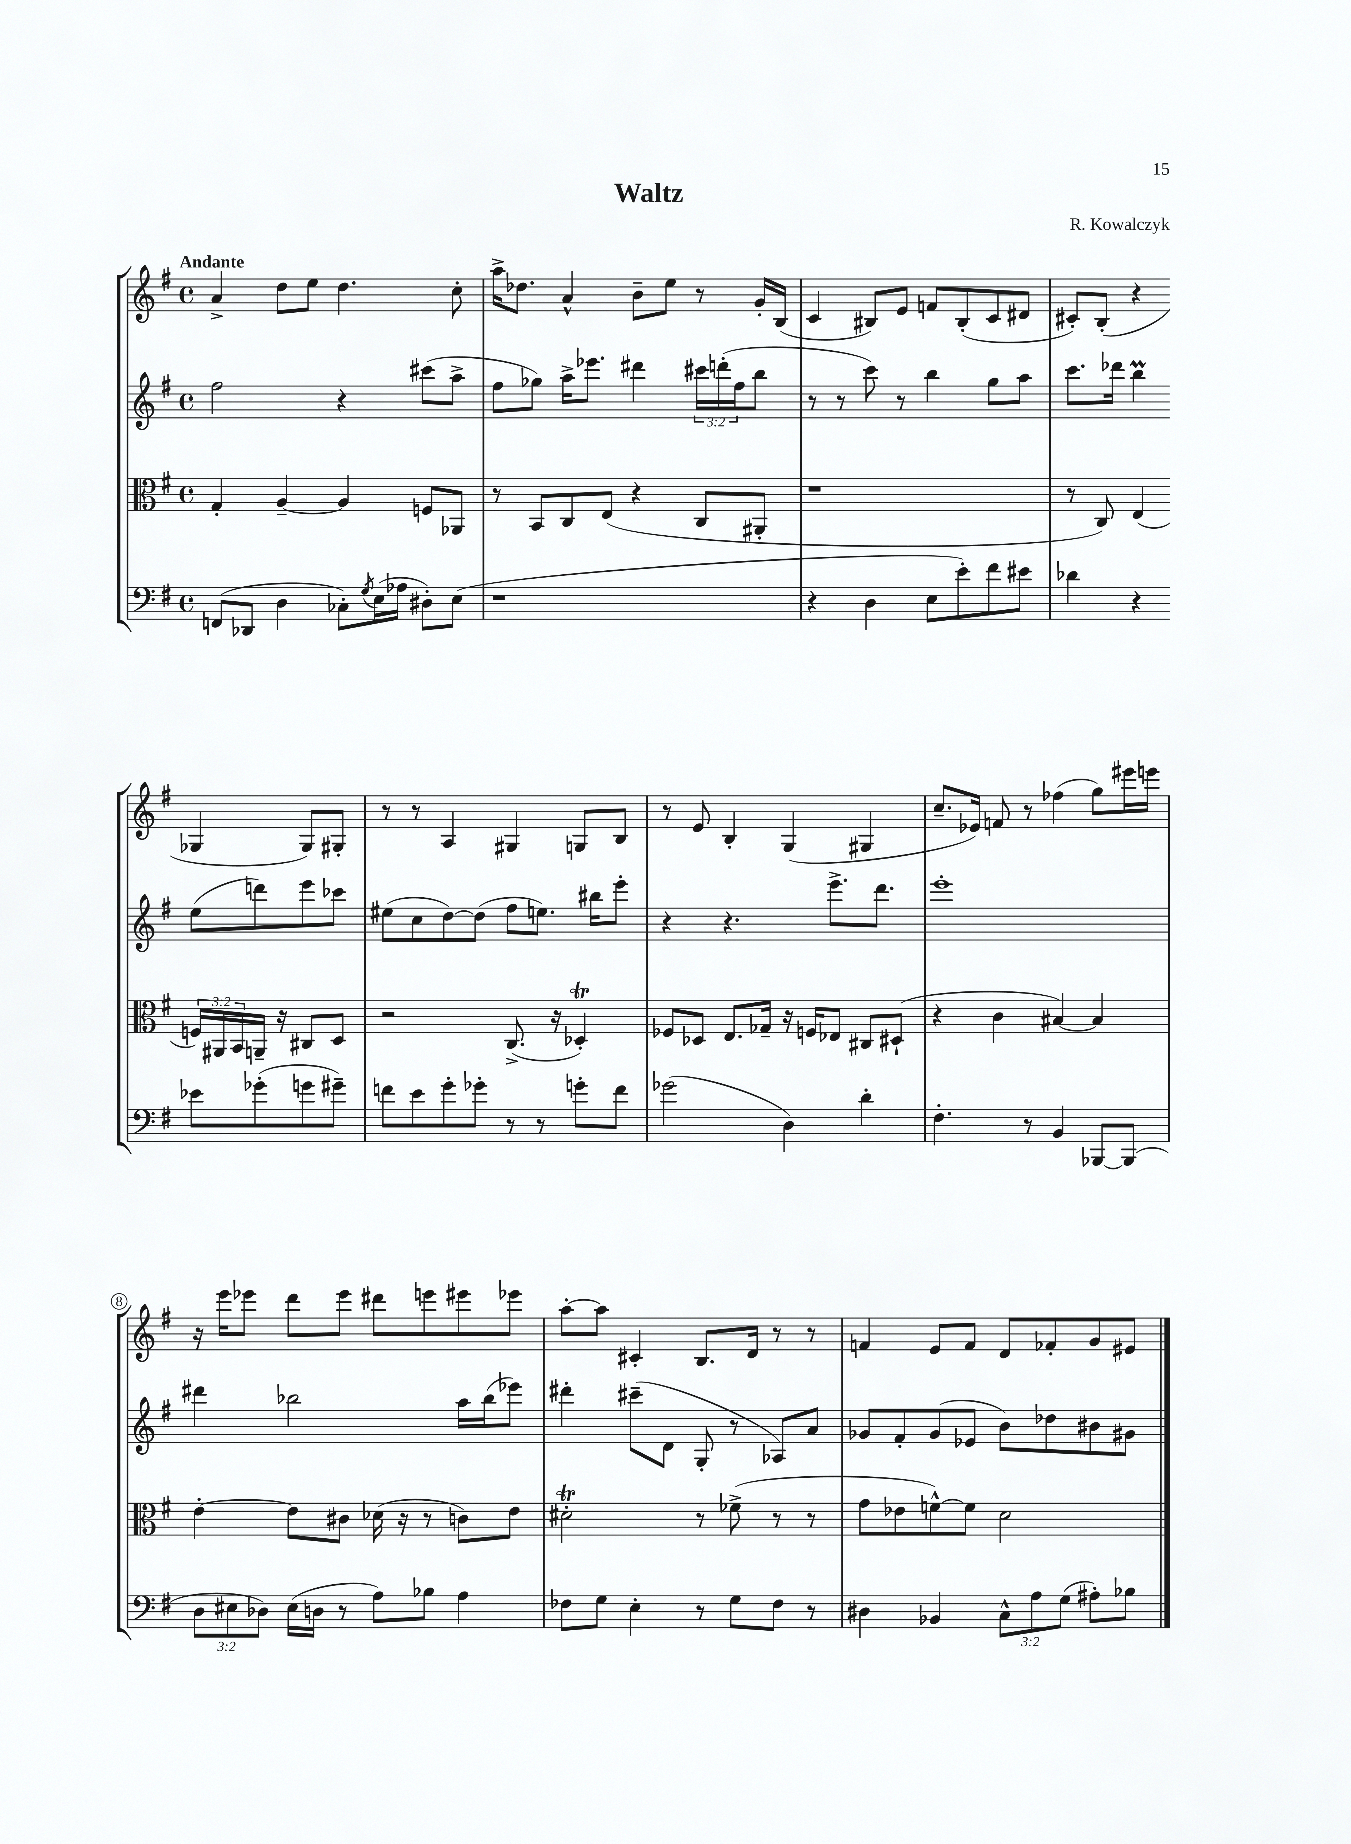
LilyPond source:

\header { title = "Waltz" composer = "R. Kowalczyk" }
<<
\new StaffGroup <<
\new Staff = "s0" {
    \clef treble \key g \major \defaultTimeSignature \time 4/4 \tempo "Andante"
    a'4-> d''8 e''8 d''4. c''8-. |
    a''16-> des''8. a'4-^ b'8-- e''8 r8 g'16-. b16( |
    c'4 bis8) e'8 f'8 bis8-.( c'8 dis'8 |
    cis'8-.) b8-.( r4 ges4 ges8) gis8-. |
    r8 r8 a4 gis4 g8 b8 |
    r8 e'8 b4-. g4( gis4 |
    c''8.-- ees'16) f'8 r8 fes''4( g''8) eis'''16 e'''16 |
    r16 e'''16 ees'''8 d'''8 ees'''8 dis'''8 e'''8 eis'''8 ees'''8 |
    a''8~-. a''8 cis'4-. b8. d'16 r8 r8 |
    f'4 e'8 f'8 d'8 fes'8-. g'8 eis'8 \bar "|." |
}
\new Staff = "s1" {
    \clef treble \key g \major \defaultTimeSignature \time 4/4 \override Staff.TupletNumber.text = #tuplet-number::calc-fraction-text
    fis''2 r4 cis'''8( a''8-> |
    fis''8 ges''8) a''16-> ees'''8. dis'''4 \tuplet 3/2 { cis'''16 d'''16-.( fis''16 } b''8 |
    r8 r8 c'''8) r8 b''4 g''8 a''8 |
    c'''8. des'''16 b''4\prall e''8( d'''8) e'''8 ces'''8 |
    eis''8( c''8 d''8~) d''8( fis''8 e''8.) bis''16 e'''8-. |
    r4 r4. e'''8.-> d'''8. |
    e'''1-. |
    dis'''4 bes''2 a''16 bes''16( ees'''8) |
    dis'''4-. cis'''8--( d'8 g8-. r8 aes8) a'8 |
    ges'8 fis'8-. ges'8( ees'8 b'8) des''8 bis'8 gis'8 \bar "|." |
}
\new Staff = "s2" {
    \clef alto \key g \major \defaultTimeSignature \time 4/4 \override Staff.TupletNumber.text = #tuplet-number::calc-fraction-text
    g4-. a4~-- a4 f8 aes,8 |
    r8 b,8 c8 e8( r4 c8 ais,8-. |
    r1 |
    r8 c8) e4( \tuplet 3/2 { f16) ais,16 b,16 } a,16-- r16 cis8 d8 |
    r2 c8.->( r16 des4-.\trill) |
    fes8 des8 e8. ges16-- r16 f16 ees8 cis8 dis8-!( |
    r4 c'4 bis4~) bis4 |
    e'4~-. e'8 cis'8 des'16( r16 r8 c'8) e'8 |
    dis'2-.\trill r8 fes'8->( r8 r8 |
    g'8 ees'8 f'8~-^) f'8 d'2 \bar "|." |
}
\new Staff = "s3" {
    \clef bass \key g \major \defaultTimeSignature \time 4/4 \override Staff.TupletNumber.text = #tuplet-number::calc-fraction-text
    f,8( des,8 d4 ces8-.) \acciaccatura { g8 } e16( aes16 dis8-.) e8( |
    r1 |
    r4 d4 e8 e'8-.) fis'8 eis'8 |
    des'4 r4 ees'8 ges'8-.( g'8 gis'8--) |
    f'8 e'8 g'8-. ges'8-. r8 r8 g'8-. f'8 |
    ges'2( d4) d'4-. |
    fis4.-. r8 b,4 bes,,8~ bes,,8( |
    \tuplet 3/2 { d8 eis8 des8) } eis16( d16 r8 a8) bes8 a4 |
    fes8 g8 e4-. r8 g8 fes8 r8 |
    dis4 bes,4 \tuplet 3/2 { c8-^ a8 g8( } ais8-.) bes8 \bar "|." |
}
>>
>>
\layout { \context { \Score \override BarNumber.stencil = #(make-stencil-circler 0.1 0.3 ly:text-interface::print) } }
